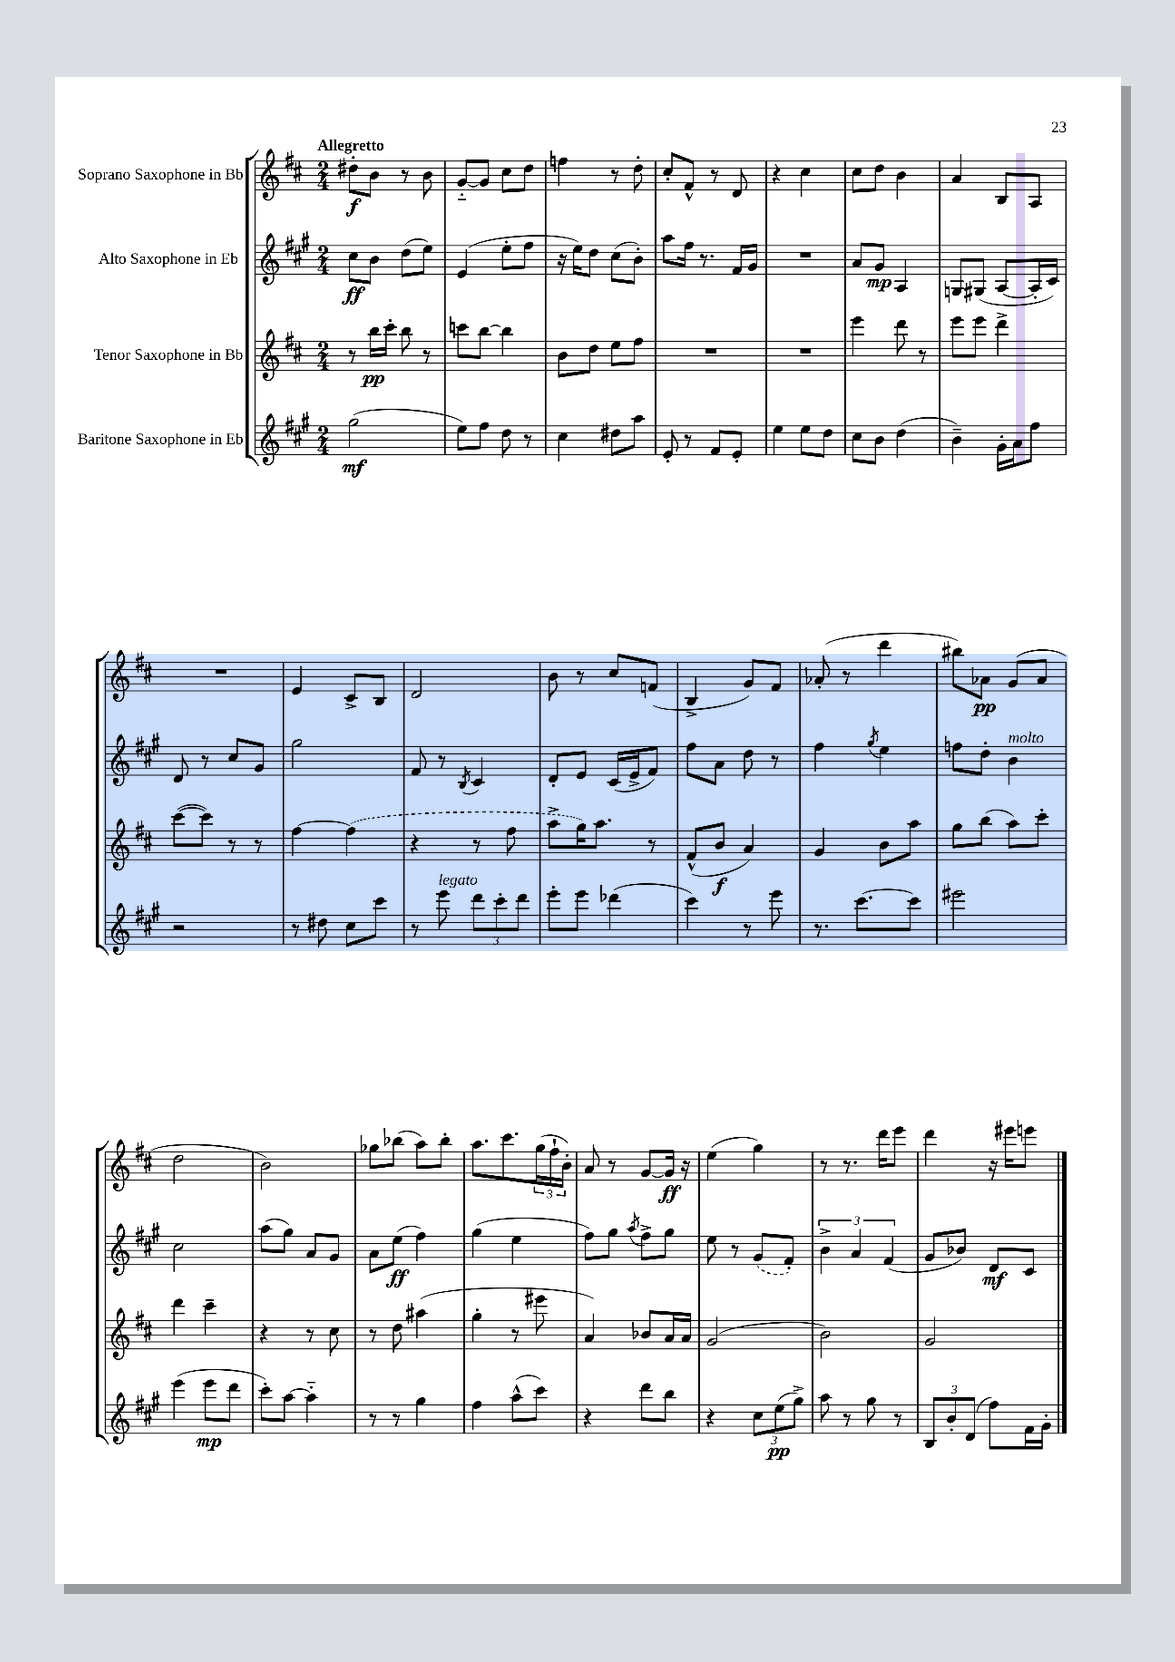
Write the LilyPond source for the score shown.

<<
\new StaffGroup <<
\new Staff = "s0" \with { instrumentName = "Soprano Saxophone in Bb" } {
    \clef treble \key d \major \numericTimeSignature \time 2/4 \tempo "Allegretto"
    dis''8-.\f b'8 r8 b'8 |
    g'8~-_ g'8 cis''8 d''8 |
    f''4 r8 d''8-. |
    cis''8-. fis'8-^ r8 d'8 |
    r4 cis''4 |
    cis''8 d''8 b'4 |
    a'4 b8 a8 |
    R2 |
    e'4 cis'8-> b8 |
    d'2 |
    b'8 r8 cis''8 f'8( |
    b4-> g'8) fis'8 |
    aes'8-.( r8 d'''4 |
    bis''8) aes'8\pp g'8( aes'8 |
    d''2 |
    b'2) |
    ges''8 bes''8( a''8) bes''8-. |
    a''8. cis'''8. \tuplet 3/2 { g''16( fis''16-! b'16-.) } |
    a'8 r8 g'8~ g'16\ff r16 |
    e''4( g''4) |
    r8 r8. d'''16 e'''8 |
    d'''4 r16 eis'''16 e'''8 \bar "|." |
}
\new Staff = "s1" \with { instrumentName = "Alto Saxophone in Eb" } {
    \clef treble \key a \major \numericTimeSignature \time 2/4
    cis''8\ff b'8 d''8( e''8) |
    e'4( e''8-. fis''8 |
    r16 e''16) d''8 cis''8( b'8-.) |
    a''8 fis''16 r8. fis'16 gis'16 |
    R2 |
    a'8 gis'8\mp a4 |
    g8 gis8( a8~ a16-. cis'16) |
    d'8 r8 cis''8 gis'8 |
    gis''2 |
    fis'8 r8 \acciaccatura { b8 } cis'4 |
    d'8-. e'8 cis'16( e'16-> fis'8) |
    fis''8 a'8 d''8 r8 |
    fis''4 \acciaccatura { gis''8 } e''4 |
    f''8 d''8-. b'4^\markup { \italic "molto" } |
    cis''2 |
    a''8( gis''8) a'8 gis'8 |
    a'8 e''8\ff( fis''4) |
    gis''4( e''4 |
    fis''8) gis''8 \acciaccatura { a''8 } fis''8-> gis''8 |
    e''8 r8 \once \slurDashed gis'8( fis'8-.) |
    \tuplet 3/2 { b'4-> a'4 fis'4( } |
    gis'8 bes'8) d'8\mf cis'8 \bar "|." |
}
\new Staff = "s2" \with { instrumentName = "Tenor Saxophone in Bb" } {
    \clef treble \key d \major \numericTimeSignature \time 2/4
    r8 b''16\pp cis'''16-. b''8 r8 |
    c'''8 b''8~ b''4 |
    b'8 d''8 e''8 fis''8 |
    R2 |
    R2 |
    e'''4 d'''8 r8 |
    e'''8 e'''8 d'''4-> |
    cis'''8~( cis'''8) r8 r8 |
    fis''4~ \once \slurDashed fis''4( |
    r4 r8 fis''8 |
    a''8-> g''16) a''8. r8 |
    fis'8-^( b'8\f a'4) |
    g'4 b'8 a''8 |
    g''8 b''8( a''8) cis'''8-. |
    d'''4 cis'''4-- |
    r4 r8 cis''8 |
    r8 d''8 ais''4( |
    g''4-. r8 eis'''8 |
    a'4) bes'8 a'16 a'16 |
    g'2( |
    b'2) |
    g'2 \bar "|." |
}
\new Staff = "s3" \with { instrumentName = "Baritone Saxophone in Eb" } {
    \clef treble \key a \major \numericTimeSignature \time 2/4
    gis''2\mf( |
    e''8) fis''8 d''8 r8 |
    cis''4 dis''8 a''8 |
    e'8-. r8 fis'8 e'8-. |
    e''4 e''8 d''8 |
    cis''8 b'8 d''4( |
    b'4--) gis'16-. a'16 fis''8 |
    r2 |
    r8 dis''8 cis''8 cis'''8 |
    r8 e'''8^\markup { \italic "legato" } \tuplet 3/2 { d'''8 cis'''8-. d'''8 } |
    e'''8-. e'''8 des'''4( |
    cis'''4) r8 e'''8 |
    r8. cis'''8.~ cis'''8 |
    eis'''2 |
    e'''4( e'''8\mp d'''8 |
    cis'''8-.) a''8~ a''4-_ |
    r8 r8 gis''4 |
    fis''4 a''8-^( cis'''8) |
    r4 d'''8 b''8 |
    r4 \tuplet 3/2 { cis''8 e''8\pp( gis''8->) } |
    a''8 r8 gis''8 r8 |
    \tuplet 3/2 { b8 b'8-. d'8( } fis''8) fis'16 gis'16-. \bar "|." |
}
>>
>>
\layout { \context { \Score \remove "Bar_number_engraver" } }
